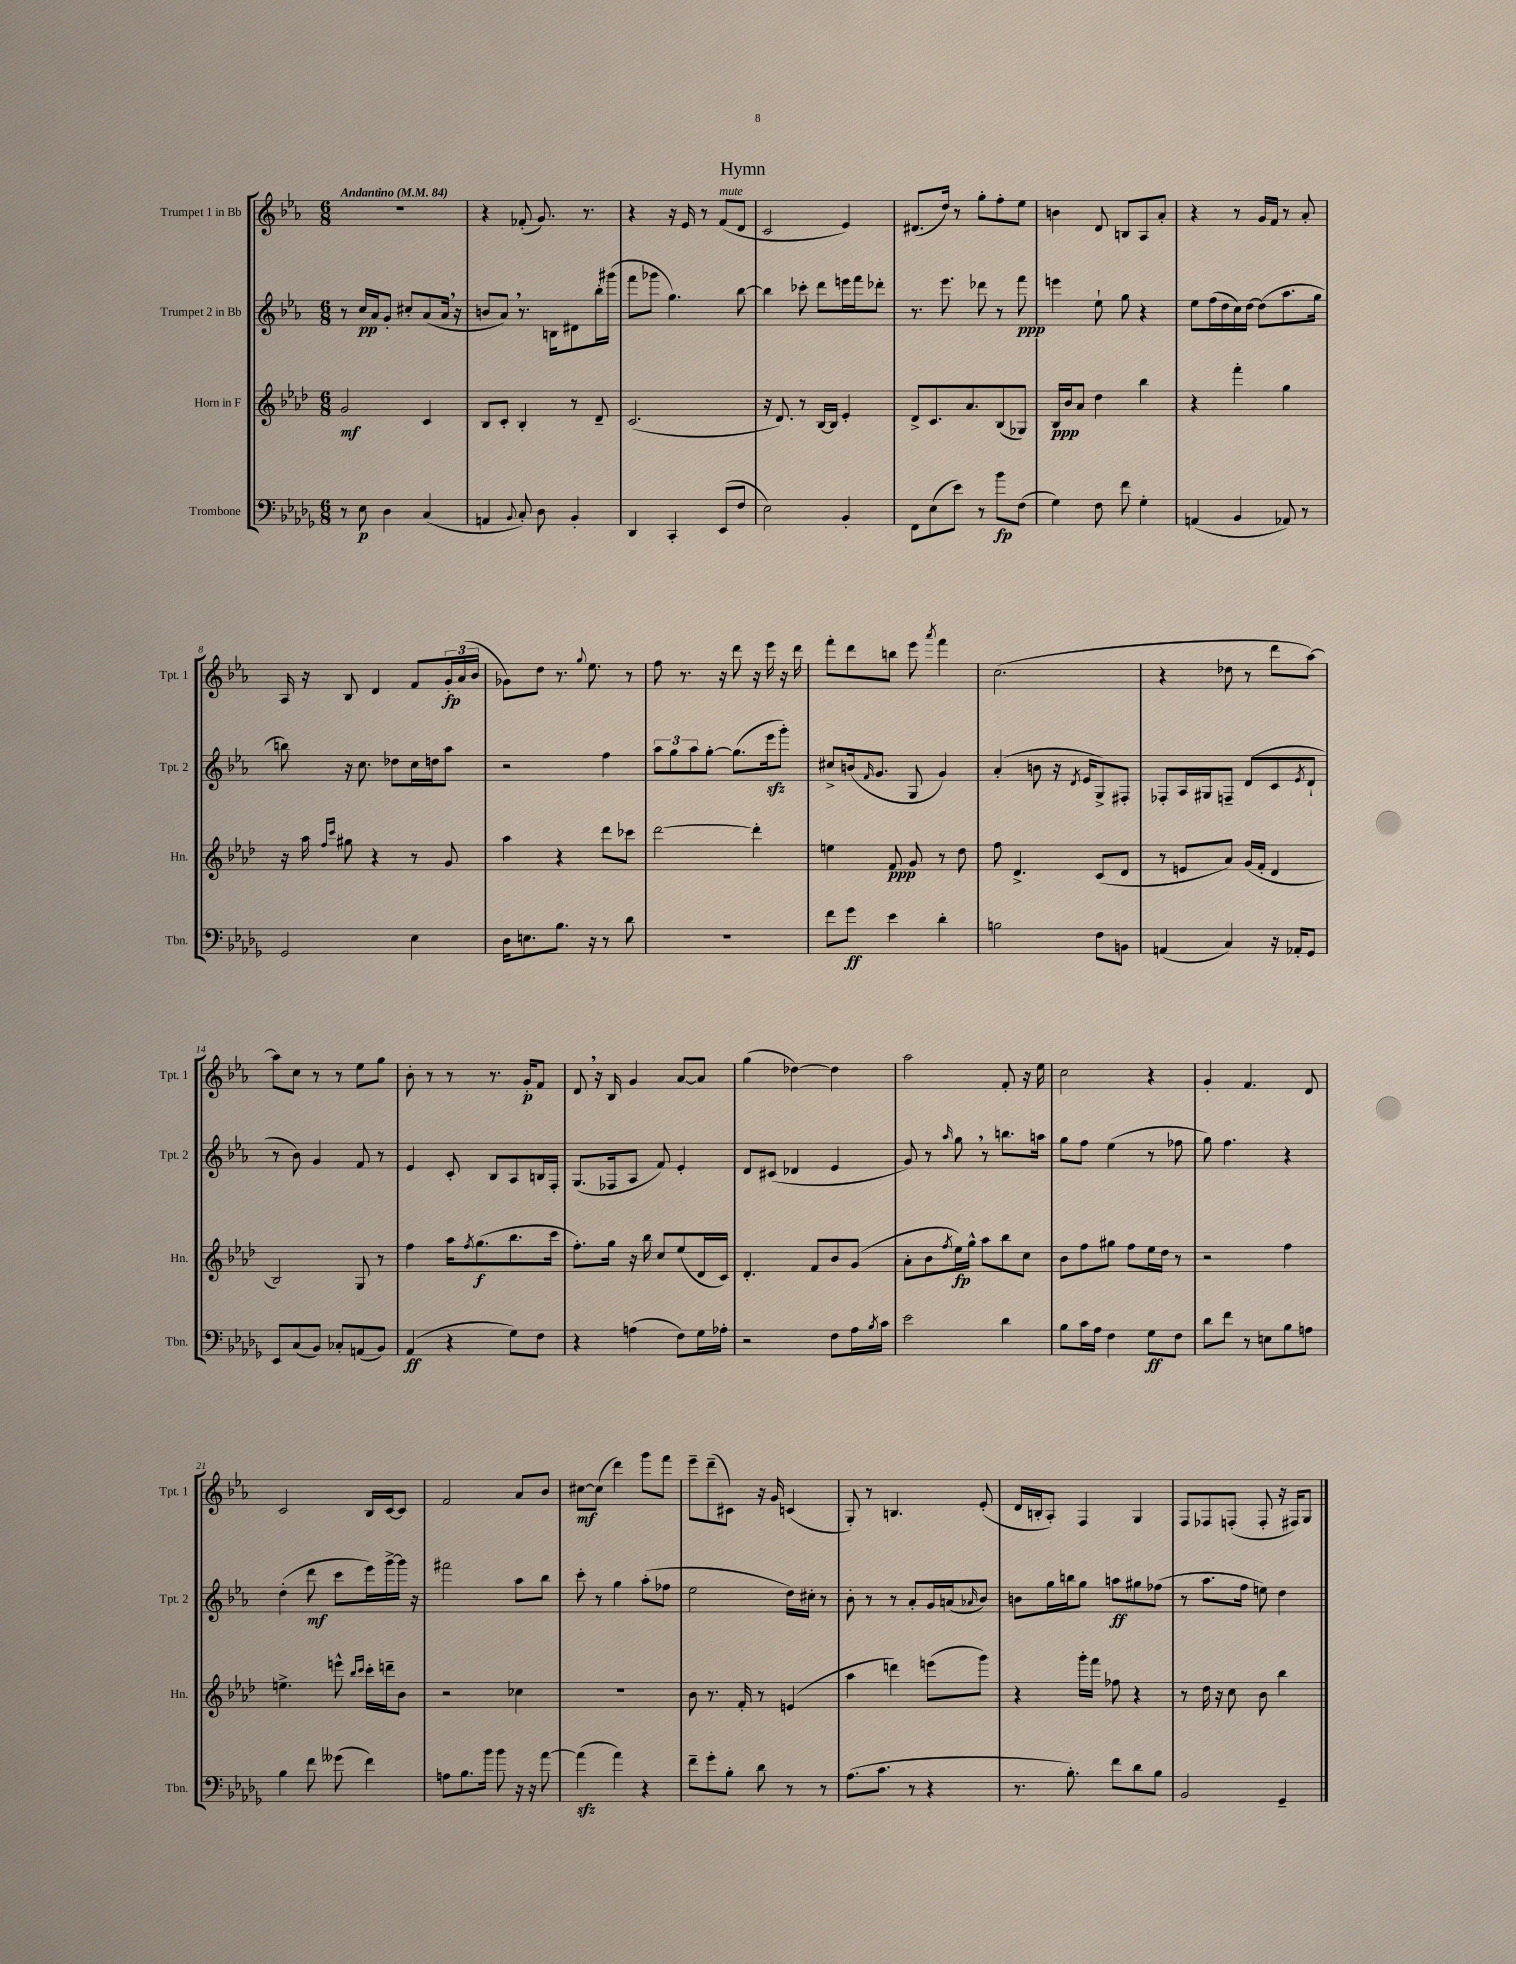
\header { title = "Hymn" }
<<
\new StaffGroup <<
\new Staff = "s0" \with { instrumentName = "Trumpet 1 in Bb" shortInstrumentName = "Tpt. 1" } {
    \clef treble \key ees \major \numericTimeSignature \time 6/8 \tempo "Andantino" 4 = 84
    R2. |
    r4 fes'8-.( g'8.) r8. |
    r4 r16 ees'16 r8 f'8^\markup { \italic "mute" }( d'8 |
    c'2 ees'4) |
    dis'8.( d''16) r8 g''8-. f''8-. ees''8 |
    b'4 d'8 b8 aes8 aes'8-. |
    r4 r8 g'16 f'16 r8 aes'8-. |
    aes16 r16 bes8 d'4 f'8 \tuplet 3/2 { g'16-.\fp aes'16( bes'16 } |
    ges'8) d''8 r8. \appoggiatura { g''8 } ees''8. r8 |
    f''8 r8. r16 d'''8 r16 ees'''16 r16 d'''16 |
    f'''8-. d'''8 b''8 ees'''8 \acciaccatura { aes'''8 } f'''4 |
    c''2.( |
    r4 des''8 r8 d'''8 aes''8~) |
    aes''8 c''8 r8 r8 ees''8 g''8 |
    bes'8-. r8 r8 r8. g'16-.\p f'8 |
    d'8 \breathe r16 bes16 g'4 aes'8~ aes'8 |
    g''4( des''4~) des''4 |
    aes''2 f'8-. r16 ees''16 |
    c''2 r4 |
    g'4-. f'4. d'8 |
    c'2 bes16 c'16~ c'8 |
    f'2 aes'8 bes'8 |
    cis''8~\mf cis''8( d'''4) g'''8 f'''8 |
    ees'''8-- d'''8--( cis'8) r16 g'16 c'4( |
    g8-.) r8 b4. ees'8-.( |
    d'16 b16-. aes8-.) f4 g4 |
    f8 fes8 f8-.( f8-. r16 fis16) g8 \bar "|." |
}
\new Staff = "s1" \with { instrumentName = "Trumpet 2 in Bb" shortInstrumentName = "Tpt. 2" } {
    \clef treble \key ees \major \numericTimeSignature \time 6/8
    r8 c''16\pp aes'16 g'8-. cis''8-. aes'8( aes'16 \breathe r16 |
    b'8 aes'8) \breathe r8. b16 dis'8 bes''16-. gis'''16( |
    f'''8 ges'''8 g''4.) bes''8~ |
    bes''4 ces'''8-. d'''8 e'''16 f'''16 des'''8-. |
    r8. ees'''8. des'''8 r8 f'''8\ppp |
    e'''4 ees''8-! g''8 r4 |
    ees''8 f''16( d''16 c''16) d''16~ d''8( aes''8. g''16 |
    b''8) r16 c''8. des''8 c''16 d''16 aes''8 |
    r2 f''4 |
    \tuplet 3/2 { aes''8 g''8 aes''8 } g''8~-. g''8.( ees'''16\sfz g'''8-.) |
    cis''8-> b'16( \grace { f'16 } g'8. g8 g'4) |
    aes'4-.( b'8 r16 \acciaccatura { d'8 } ees'16 g8->) fis8-. |
    fes8-. aes16 gis16 f8-- d'8( c'8 \acciaccatura { ees'8 } d'8-! |
    r8 bes'8) g'4 f'8 r8 |
    ees'4 c'8-. bes8 aes8 b16 f16-. |
    g8.( fes16 aes8 f'8) ees'4-. |
    d'8 cis'8( des'4 ees'4 |
    g'8) r8 \grace { aes''16 } g''8 \breathe r8 b''8. a''16 |
    g''8 f''8 ees''4( r8 fes''8 |
    g''8) f''4. r4 |
    d''4-.( d'''8\mf c'''8 ees'''16) g'''16~-> g'''16 r16 |
    fis'''2 aes''8 bes''8 |
    c'''8-. r8 g''4 aes''8-.( fes''8 |
    ees''2 d''16) cis''16-. r8 |
    bes'8-. r8 r8 aes'8-. g'16 a'16( \grace { aes'16 } bes'8) |
    b'8 g''16 b''16 g''8 a''8\ff gis''8 fes''8( |
    r8 aes''8. f''16 e''8) d''4 \bar "|." |
}
\new Staff = "s2" \with { instrumentName = "Horn in F" shortInstrumentName = "Hn." } {
    \clef treble \key aes \major \numericTimeSignature \time 6/8
    g'2\mf c'4 |
    bes8 c'8-. bes4-. r8 des'8-- |
    c'2.( |
    r16 des'8.) r8 bes16~ bes16 ees'4-. |
    des'8-> c'8. aes'8. bes8( ges8) |
    bes16\ppp bes'16 aes'8 des''4 bes''4 |
    r4 f'''4-. g''4 |
    r16 aes''16 \grace { f''16 c'''16 } gis''8 r4 r8 g'8 |
    aes''4 r4 des'''8 ces'''8 |
    des'''2~ des'''4-. |
    e''4 f'8\ppp g'8 r8 des''8 |
    f''8 des'4.-> c'8( des'8 |
    r8 e'8 aes'8) g'16( f'16-. des'4 |
    bes2) g8 r8 |
    f''4 aes''16 \acciaccatura { f''8 } g''8.\f( bes''8. c'''16 |
    f''8.-.) g''16 r16 bes''16 c''8 ees''8( des'16 c'16) |
    des'4.-. f'8 bes'8 g'8( |
    aes'8-. bes'8 \acciaccatura { f''8 } ees''16\fp) g''16-^ aes''8 bes''8 c''8 |
    bes'8 f''8 gis''8 f''8 ees''16 des''16 r8 |
    r2 f''4 |
    e''4.-> e'''8-^ \grace { bes''16 c'''16 } c'''16-. d'''16-- bes'8 |
    r2 ces''4 |
    R2. |
    bes'8 r8. f'16-. r8 e'4( |
    aes''4 d'''4) e'''8( g'''8) |
    r4 g'''16-. f'''16 fes''8 r4 |
    r8 des''16 r16 c''8 bes'8 bes''4 \bar "|." |
}
\new Staff = "s3" \with { instrumentName = "Trombone" shortInstrumentName = "Tbn." } {
    \clef bass \key des \major \numericTimeSignature \time 6/8
    r8 ees8\p des4 c4( |
    a,4 \appoggiatura { bes,8 } c8-.) des8 bes,4-. |
    des,4 c,4-. ees,8( f8 |
    ees2) bes,4-. |
    f,8 ees8( ees'8) r8 bes'8\fp f8( |
    ges4) f8 f'8 ges4-. |
    a,4( bes,4 aes,8) r8 |
    ges,2 ees4 |
    des16 e8. bes8. r16 r8 des'8 |
    R2. |
    f'8 ges'8\ff ees'4 des'4-. |
    b2 f8 b,8 |
    a,4( c4) r16 aes,16-. ges,8 |
    ees,8 c8( bes,8) ces8-. a,8( bes,8) |
    aes,4\ff( r4 ges8) f8 |
    r4 a4( f8) ges16 aes16-. |
    r2 f8 aes16 \acciaccatura { bes8 } c'16 |
    ees'2 des'4 |
    bes8 c'16 aes16 f4 ges8\ff f8 |
    des'8 f'8 r8 e8 bes8 a8 |
    bes4 f'8 geses'8( f'4) |
    a8 bes8. bes'16 bes'8 r16 r16 aes'8~ |
    aes'4\sfz( aes'4) r4 |
    f'8-- ges'8-. bes8-. des'8 r8 r8 |
    aes8.( c'8. r8 r4 |
    r8. bes8.-.) f'8 des'8 bes8 |
    bes,2 ges,4-- \bar "|." |
}
>>
>>
